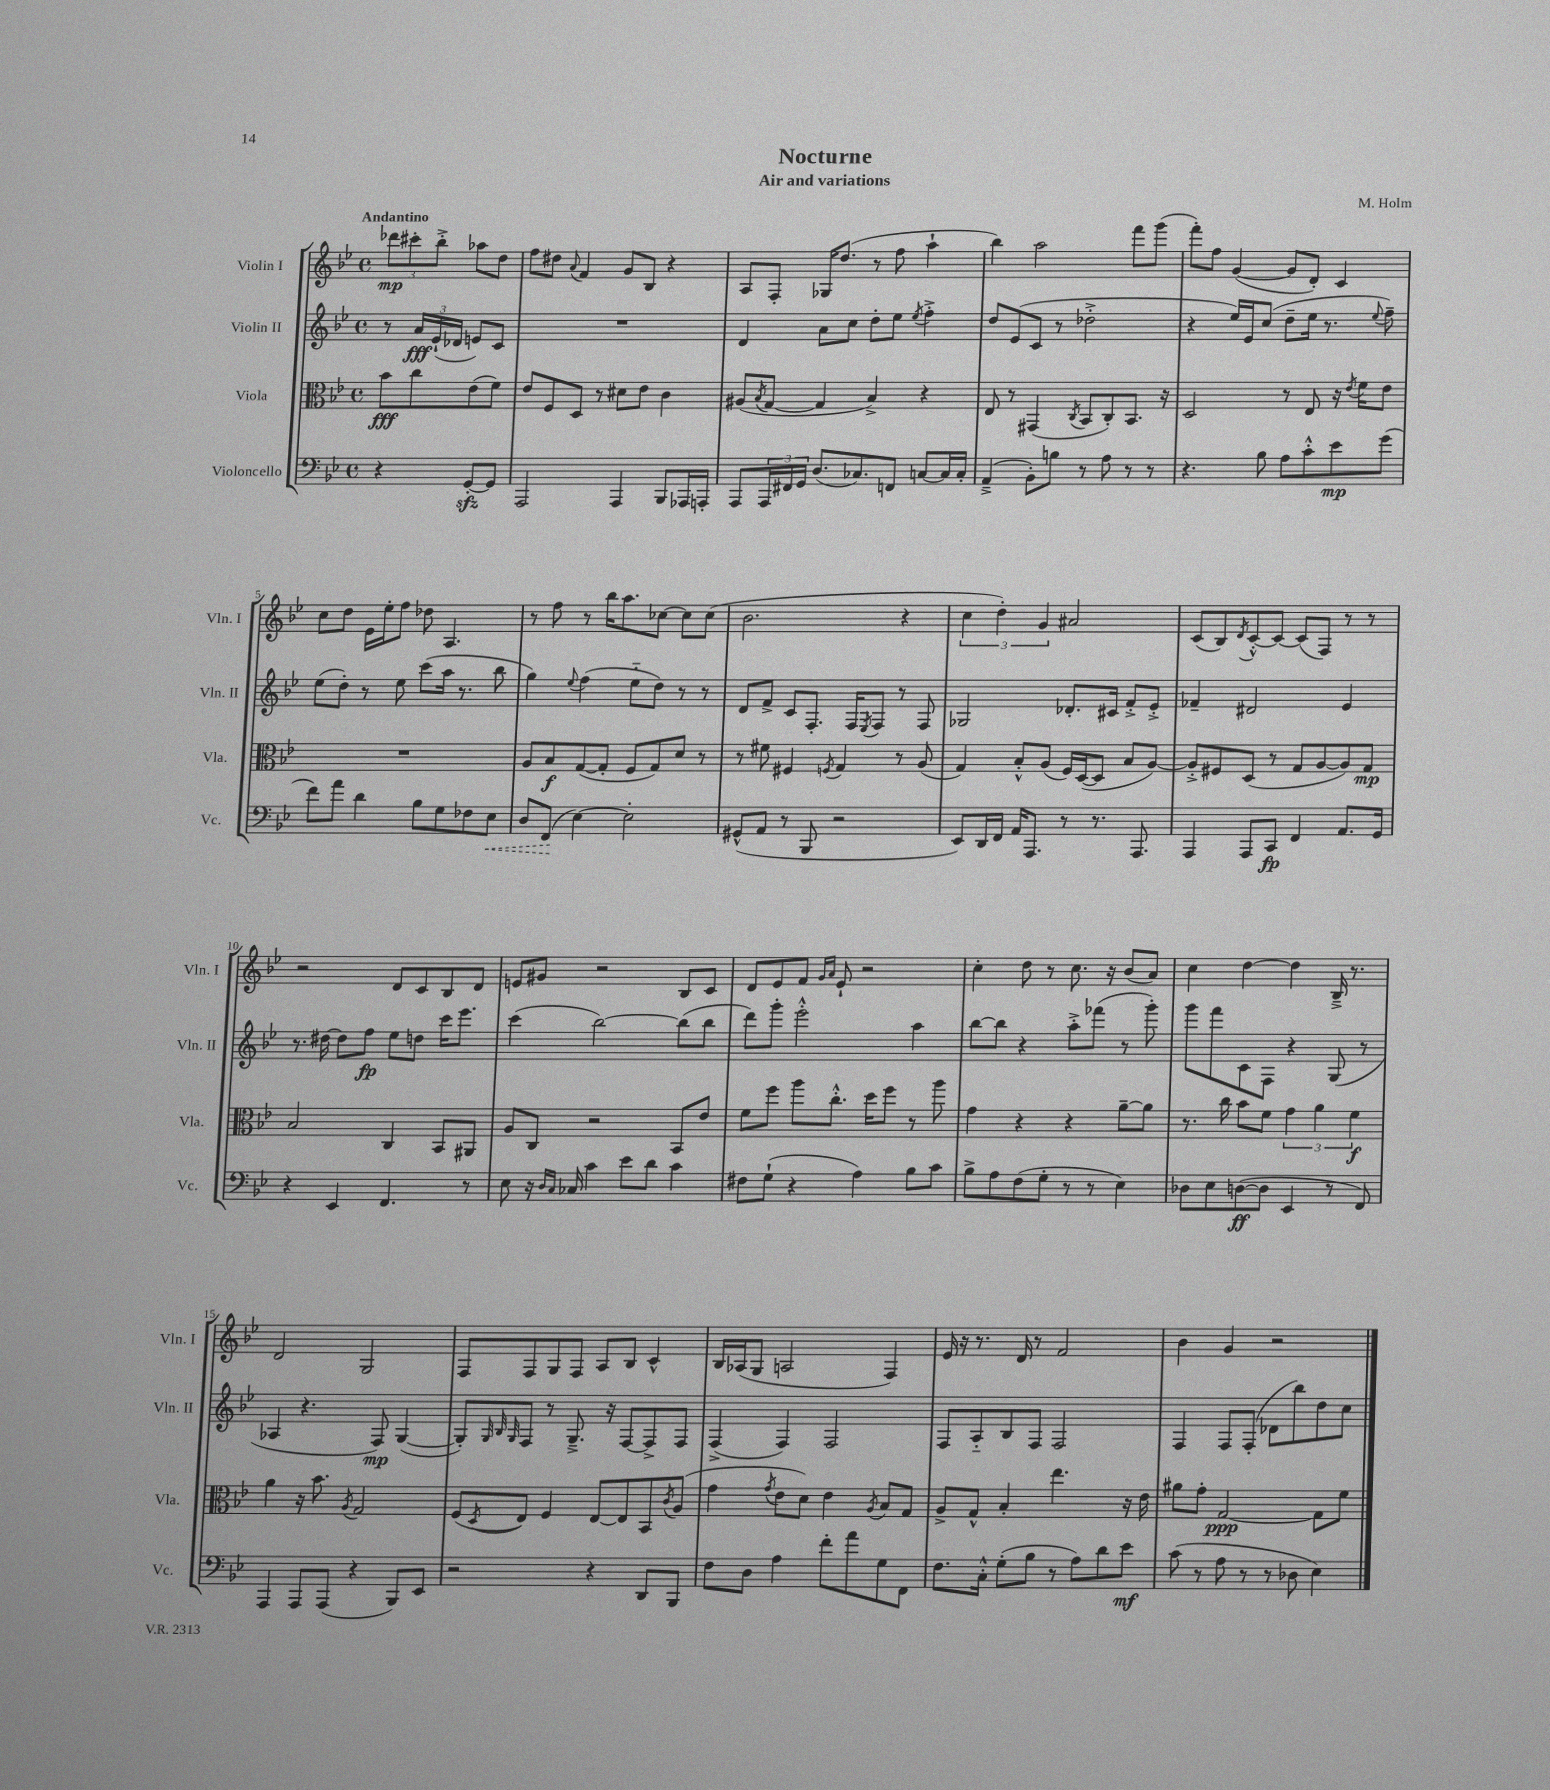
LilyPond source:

\header { title = "Nocturne" composer = "M. Holm" subtitle = "Air and variations" }
<<
\new StaffGroup <<
\new Staff = "s0" \with { instrumentName = "Violin I" shortInstrumentName = "Vln. I" } {
    \clef treble \key bes \major \defaultTimeSignature \time 4/4 \partial 2 \tempo "Andantino"
    \tuplet 3/2 { des'''8\mp cis'''8-. bes''8-.-> } aes''8 d''8 |
    f''8 dis''8 \appoggiatura { a'8 } f'4 g'8 bes8 r4 |
    a8 f8-. ges16 d''8.( r8 f''8 a''4-! |
    bes''4) a''2 f'''8 g'''8( |
    f'''8-.) f''8 g'4~( g'8 d'8-.) c'4 |
    c''8 d''8 ees'16 ees''16-. f''8 des''8 a4. |
    r8 f''8 r8 bes''16 a''8. ces''8~ ces''8 ces''8( |
    bes'2. r4 |
    \tuplet 3/2 { c''4 d''4-.) g'4 } ais'2 |
    c'8( bes8) \acciaccatura { d'8 } c'8~-.-^ c'8~ c'8( f8) r8 r8 |
    r2 d'8 c'8 bes8 d'8 |
    e'8 gis'8 r2 bes8 c'8 |
    d'8 ees'8 f'8 \grace { g'16 a'16 } ees'8-! r2 |
    c''4-. d''8 r8 c''8. r16 bes'8( a'8) |
    c''4 d''4~ d''4 bes16---> r8. |
    d'2 g2 |
    f8 f8 g8 f8 a8 bes8 c'4-^ |
    bes16 aes16( g8 a2 f4) |
    ees'16 r16 r8. d'16 r8 f'2 |
    bes'4 g'4 r2 \bar "|." |
}
\new Staff = "s1" \with { instrumentName = "Violin II" shortInstrumentName = "Vln. II" } {
    \clef treble \key bes \major \defaultTimeSignature \time 4/4 \partial 2
    r8 \tuplet 3/2 { a'16\fff ees'16-!( des'16 } e'8) c'8 |
    R1 |
    d'4 a'8 c''8 d''8-. ees''8 \acciaccatura { ees''8 } f''4-.-> |
    d''8 ees'8( c'8 r8 des''2-.-> |
    r4 ees''16) ees'16 c''8( d''8-- ees''16 r8. \appoggiatura { ees''8 } f''8--) |
    ees''8( d''8-.) r8 ees''8 c'''8( a''16 r8. bes''8 |
    g''4) \appoggiatura { ees''8 } f''4( ees''8-_ d''8) r8 r8 |
    d'8 f'8-> c'8 f8.-. f16 \acciaccatura { ees8 } f8 r8 f8 |
    ges2 des'8.-. cis'16 f'8-.-> ees'8-.-> |
    fes'4-- dis'2 ees'4 |
    r8. dis''16~ dis''8 f''8\fp ees''8 d''8 c'''16 ees'''8. |
    c'''4( bes''2~) bes''8( bes''8 |
    d'''8) g'''8-. ees'''2-.-^ a''4 |
    bes''8~ bes''8 r4 a''8-.-> fes'''8( r8 g'''8-.) |
    g'''8 f'''8 c'8 f8 r4 g8( r8 |
    aes4 r4. f8\mp) g4~( |
    g8-.) \grace { g32 bes32 g32 } f8 r8 g8.---> r16 f8~ f8-> f8 |
    f4->( f4) f2 |
    f8 a8-_ bes8 f8 f2 |
    f4 f8 f8-.( des'8 bes''8) d''8 c''8 \bar "|." |
}
\new Staff = "s2" \with { instrumentName = "Viola" shortInstrumentName = "Vla." } {
    \clef alto \key bes \major \defaultTimeSignature \time 4/4 \partial 2
    bes'8\fff c''8 ees'8( f'8) |
    ees'8 f8 d8 r8 dis'8 ees'8 c'4 |
    ais8( \acciaccatura { bes8 } g8~ g4 bes4->) r4 |
    ees8 r8 gis,4( \acciaccatura { c8 } bes,8 c8-.) bes,8. r16 |
    d2 r8 ees8 r16 \acciaccatura { ees'8 } f'16 ees'8 |
    R1 |
    a8 bes8\f g8~( g8-. f8 g8) d'8 r8 |
    r8 fis'8 fis4 \acciaccatura { f8 } g4 r8 a8( |
    g4) bes8-.-^ a8( f16) d16~( d8 bes8 a8~) |
    a8-.-> fis8 d8( r8 g8 a8~ a8) g8\mp |
    bes2 c4 bes,8 ais,8 |
    a8 c8 r2 bes,8 ees'8 |
    f'8 f''8 a''8 c''8.-.-^ d''16 f''8 r8 a''8 |
    g'4 r4 r4 a'8~-- a'8 |
    r8. c''16 bes'8 f'8 \tuplet 3/2 { g'4 a'4 f'4\f } |
    a'4 r16 bes'8. \acciaccatura { a8 } g2 |
    f8( \acciaccatura { d8 } ees8) f4 ees8~ ees8 bes,8 \acciaccatura { c'8 } a8( |
    g'4 \acciaccatura { g'8 } ees'8 d'8) ees'4 \acciaccatura { a8 } bes8 g8 |
    a8-> g8-^ bes4-. ees''4. r16 ees'16 |
    ais'8 g'8-. g2~\ppp g8 f'8 \bar "|." |
}
\new Staff = "s3" \with { instrumentName = "Violoncello" shortInstrumentName = "Vc." } {
    \clef bass \key bes \major \defaultTimeSignature \time 4/4 \partial 2
    r4 g,8~-.\sfz g,8 |
    a,,2 a,,4 bes,,8 aes,,16 a,,16-. |
    a,,8 \tuplet 3/2 { a,,16 fis,16 g,16 } d8.( ces8.) f,8 c8~ c16 c16-. |
    a,4--->( bes,8-.) b8 r8 a8 r8 r8 |
    r4. bes8 a8 c'8-.-^ ees'8\mp g'8( |
    f'8) a'8 d'4 bes8 g8 fes8 \once \override Hairpin.style = #'dashed-line ees8\< |
    d8 f,8\!( ees4~) ees2-. |
    gis,8-^( a,8 r8 bes,,8 r2 |
    ees,8) d,16 f,16 a,16 a,,8. r8 r8. a,,8. |
    a,,4 a,,8 c,8\fp f,4 a,8. g,16 |
    r4 ees,4 f,4. r8 |
    ees8 r16 \grace { d16 c16 } ces16 c'4 ees'8 d'8 c'4 |
    fis8 g8-!( r4 a4) bes8 c'8 |
    bes8-> a8 f8( g8-. r8 r8 ees4) |
    des8 ees8 d8~\ff( d8 ees,4 r8 f,8) |
    a,,4 a,,8 a,,8( r4 bes,,8) ees,8 |
    r2 r4 d,8 bes,,8 |
    f8 d8 a4 f'8-. a'8 g8 f,8 |
    f8. c16-.-^ g8-.( bes8 r8 a8) d'8 ees'8\mf |
    c'8( r8 a8 r8 r8 des8 ees4) \bar "|." |
}
>>
>>
